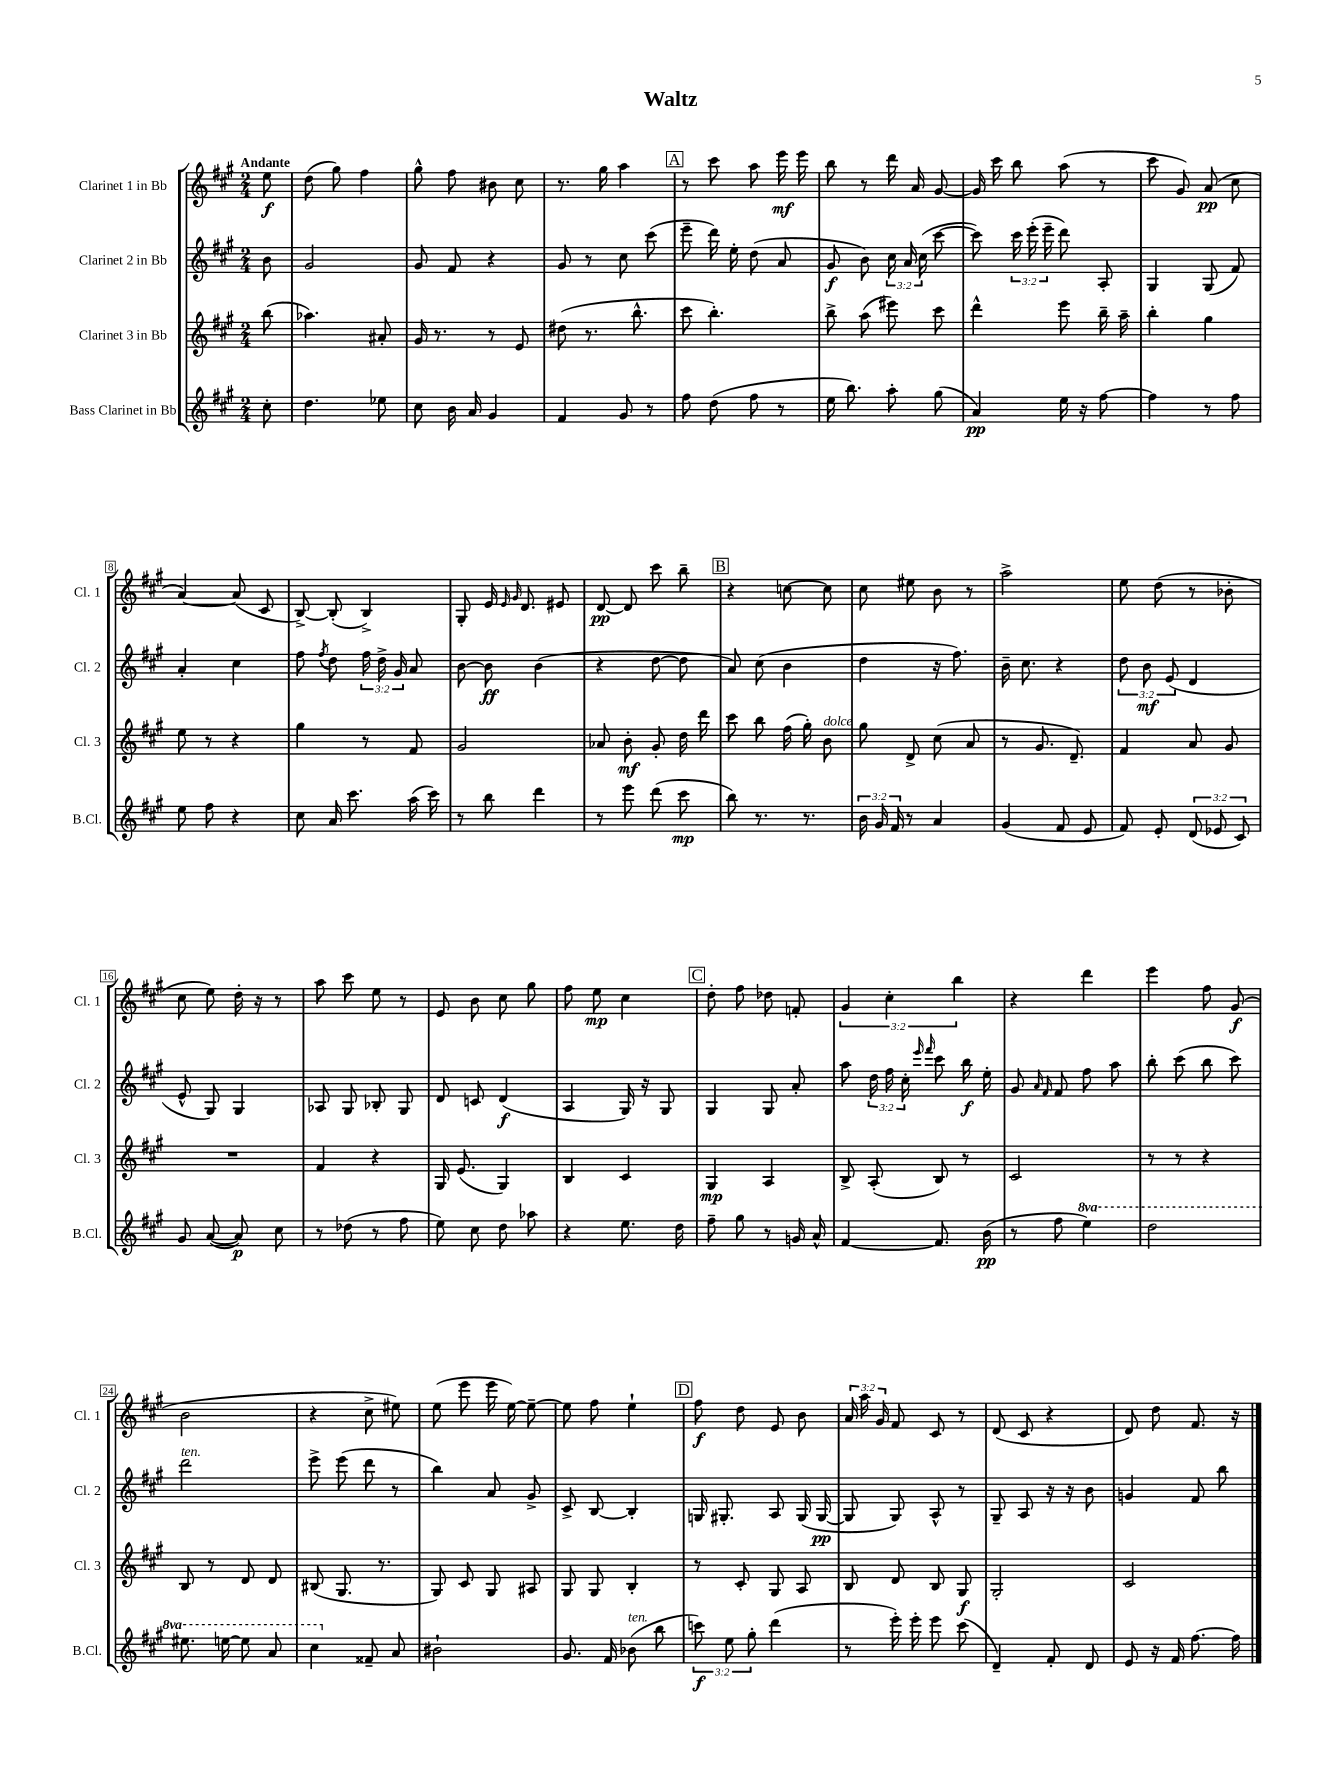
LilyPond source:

\header { title = "Waltz" }
<<
\new StaffGroup <<
\new Staff = "s0" \with { instrumentName = "Clarinet 1 in Bb" shortInstrumentName = "Cl. 1" } {
    \clef treble \key a \major \numericTimeSignature \time 2/4 \override Staff.TupletNumber.text = #tuplet-number::calc-fraction-text \partial 8 \tempo "Andante"
    \autoBeamOff e''8\f |
    d''8( gis''8) fis''4 |
    gis''8-^ fis''8 bis'8 cis''8 |
    r8. gis''16 a''4 |
    \mark \markup { \box "A" } r8 cis'''8 a''8 e'''16\mf e'''16 |
    b''8 r8 d'''16 a'16 gis'8~ |
    gis'16 cis'''16 b''8 a''8( r8 |
    cis'''8 gis'8) a'8\pp( cis''8 |
    a'4~) a'8( cis'8 |
    b8~->) b8-.( b4->) |
    gis8-. e'16 \grace { e'16 gis'16 } d'8. eis'8 |
    d'8~\pp d'8 cis'''8 b''8-- |
    \mark \markup { \box "B" } r4 c''8~ c''8 |
    cis''8 eis''8 b'8 r8 |
    a''2-> |
    e''8 d''8( r8 bes'8-. |
    cis''8 e''8) d''16-. r16 r8 |
    a''8 cis'''8 e''8 r8 |
    e'8 b'8 cis''8 gis''8 |
    fis''8 e''8\mp cis''4 |
    \mark \markup { \box "C" } d''8-. fis''8 des''8 f'8-. |
    \tuplet 3/2 { gis'4 cis''4-. b''4 } |
    r4 d'''4 |
    e'''4 fis''8 gis'8\f( |
    b'2 |
    r4 cis''8-> eis''8) |
    e''8( e'''8 e'''16 e''16~) e''8~-- |
    e''8 fis''8 e''4-! |
    \mark \markup { \box "D" } fis''8\f d''8 e'8 b'8 |
    \tuplet 3/2 { a'16 a''16 gis'16 } fis'8 cis'8 r8 |
    d'8( cis'8 r4 |
    d'8) d''8 fis'8. r16 \bar "|." |
}
\new Staff = "s1" \with { instrumentName = "Clarinet 2 in Bb" shortInstrumentName = "Cl. 2" } {
    \clef treble \key a \major \numericTimeSignature \time 2/4 \override Staff.TupletNumber.text = #tuplet-number::calc-fraction-text \partial 8
    \autoBeamOff b'8 |
    gis'2 |
    gis'8 fis'8 r4 |
    gis'8 r8 cis''8 cis'''8( |
    \mark \markup { \box "A" } e'''8-- d'''16) e''16-. d''8( a'8 |
    gis'8\f b'8) \tuplet 3/2 { cis''16 a'16 cis''16( } cis'''8~ |
    cis'''8) \tuplet 3/2 { cis'''16 e'''16-.( e'''16-- } d'''8) a8-. |
    gis4 gis8( fis'8) |
    a'4-. cis''4 |
    fis''8 \acciaccatura { fis''8 } d''8 \tuplet 3/2 { fis''16 d''16-> gis'16 } a'8 |
    b'8~ b'8\ff b'4( |
    r4 d''8~ d''8 |
    \mark \markup { \box "B" } a'8) cis''8( b'4 |
    d''4 r16 fis''8.) |
    b'16-- cis''8. r4 |
    \tuplet 3/2 { d''8 b'8\mf e'8( } d'4 |
    e'8-^ gis8) gis4 |
    aes8 gis8 bes8-. gis8 |
    d'8 c'8 d'4\f( |
    a4 gis16) r16 gis8 |
    \mark \markup { \box "C" } gis4 gis8 a'8-. |
    a''8 \tuplet 3/2 { d''16 fis''16 cis''16-. } \grace { e'''16 fis'''16 } cis'''8 b''16\f e''16-. |
    gis'8 \grace { a'16 fis'16 } fis'8 fis''8 a''8 |
    b''8-. cis'''8( b''8 cis'''8) |
    d'''2^\markup { \italic "ten." } |
    e'''8-> e'''8( d'''8 r8 |
    b''4) a'8 gis'8-> |
    cis'8-> b8~ b4-. |
    \mark \markup { \box "D" } g16 gis8.-. a8 gis16( gis16~\pp |
    gis8 gis8) a8-^ r8 |
    gis8-- a8 r16 r16 b'8 |
    g'4 fis'8 b''8 \bar "|." |
}
\new Staff = "s2" \with { instrumentName = "Clarinet 3 in Bb" shortInstrumentName = "Cl. 3" } {
    \clef treble \key a \major \numericTimeSignature \time 2/4 \partial 8
    \autoBeamOff b''8( |
    aes''4.) ais'8-. |
    gis'16 r8. r8 e'8 |
    dis''8( r8. b''8.-^ |
    \mark \markup { \box "A" } cis'''8 b''4.-.) |
    b''8-> a''8( eis'''8) cis'''8 |
    d'''4-^ e'''8 b''16-- a''16-- |
    b''4-. gis''4 |
    e''8 r8 r4 |
    gis''4 r8 fis'8 |
    gis'2 |
    aes'8 b'8-.\mf gis'8-. d''16 d'''16 |
    \mark \markup { \box "B" } cis'''8 b''8 fis''16( gis''16-.) b'8^\markup { \italic "dolce" } |
    gis''8 d'8-> cis''8( a'8 |
    r8 gis'8. d'8.--) |
    fis'4 a'8 gis'8 |
    R2 |
    fis'4 r4 |
    gis16 e'8.( gis4) |
    b4 cis'4 |
    \mark \markup { \box "C" } gis4\mp a4 |
    b8-> a8-.( b8) r8 |
    cis'2 |
    r8 r8 r4 |
    b8 r8 d'8 d'8 |
    bis8( gis8. r8. |
    gis8) cis'8 gis8 ais8 |
    gis8 gis8 b4-. |
    \mark \markup { \box "D" } r8 cis'8-. gis8 a8 |
    b8 d'8 b8 gis8\f |
    gis2-. |
    cis'2 \bar "|." |
}
\new Staff = "s3" \with { instrumentName = "Bass Clarinet in Bb" shortInstrumentName = "B.Cl." } {
    \clef treble \key a \major \numericTimeSignature \time 2/4 \override Staff.TupletNumber.text = #tuplet-number::calc-fraction-text \set Staff.ottavationMarkups = #ottavation-simple-ordinals \partial 8
    \autoBeamOff cis''8-. |
    d''4. ees''8 |
    cis''8 b'16 a'16 gis'4 |
    fis'4 gis'8 r8 |
    \mark \markup { \box "A" } fis''8 d''8( fis''8 r8 |
    e''16 b''8.) a''8-. gis''8( |
    a'4\pp) e''16 r16 fis''8~ |
    fis''4 r8 fis''8 |
    e''8 fis''8 r4 |
    cis''8 a'16 cis'''8. a''16( cis'''16) |
    r8 b''8 d'''4 |
    r8 e'''8 d'''8( cis'''8\mp |
    \mark \markup { \box "B" } b''8) r8. r8. |
    \tuplet 3/2 { b'16 gis'16 fis'16 } r8 a'4 |
    gis'4( fis'8 e'8 |
    fis'8) e'8-. \tuplet 3/2 { d'8( ees'8 cis'8) } |
    gis'8 a'8~( a'8\p) cis''8 |
    r8 des''8( r8 fis''8 |
    e''8) cis''8 d''8 aes''8 |
    r4 e''8. d''16 |
    \mark \markup { \box "C" } fis''8-- gis''8 r8 g'16 a'16-^ |
    fis'4~ fis'8. b'16\pp( |
    r8 fis''8 \ottava #1 e'''4) |
    d'''2 |
    eis'''8. e'''16~ e'''8 a''8 |
    cis'''4 \ottava #0 fisis'8-- a'8 |
    bis'2-! |
    gis'8. fis'16 bes'8^\markup { \italic "ten." }( b''8 |
    \mark \markup { \box "D" } \tuplet 3/2 { c'''8\f) e''8 gis''8-. } d'''4( |
    r8 e'''16-.) e'''16-. e'''8 cis'''8( |
    d'4--) fis'8-. d'8 |
    e'8 r16 fis'16 fis''8.~ fis''16 \bar "|." |
}
>>
>>
\layout { \context { \Score \override BarNumber.stencil = #(make-stencil-boxer 0.1 0.3 ly:text-interface::print) } }
